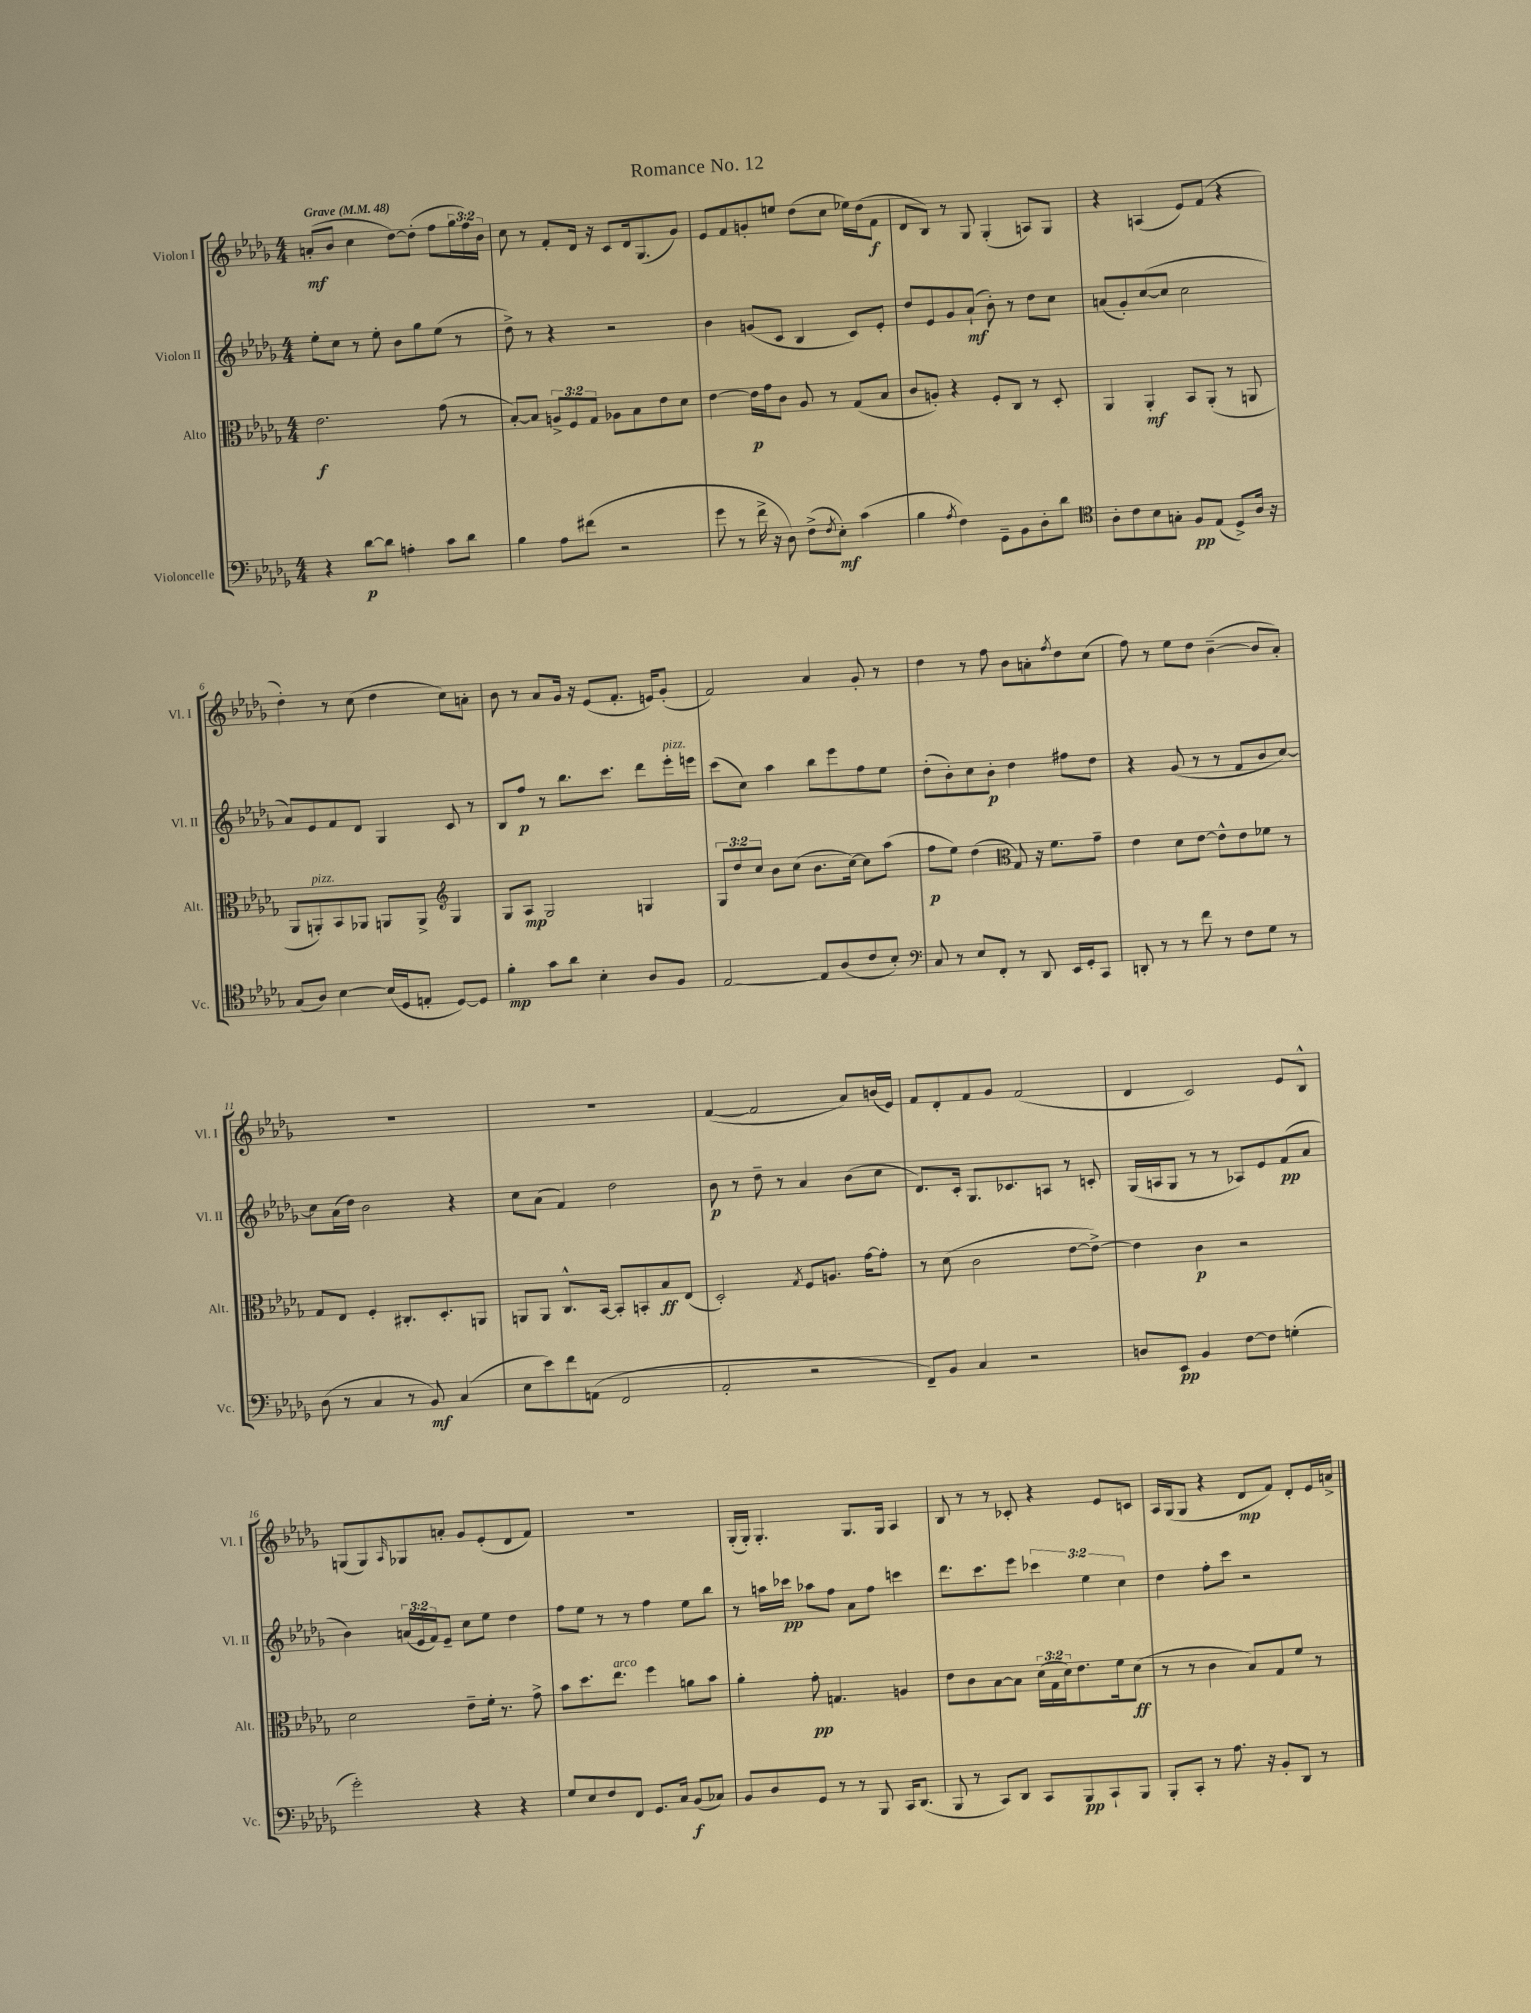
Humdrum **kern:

**kern	**dynam	**kern	**dynam	**kern	**dynam	**kern	**dynam
*part4	*part4	*part3	*part3	*part2	*part2	*part1	*part1
*staff4	*staff4	*staff3	*staff3	*staff2	*staff2	*staff1	*staff1
*I"Violoncelle	*	*I"Alto	*	*I"Violon II	*	*I"Violon I	*
*I'Vc.	*	*I'Alt.	*	*I'Vl. II	*	*I'Vl. I	*
*clefF4	*	*clefC3	*	*clefG2	*	*clefG2	*
*k[b-e-a-d-g-]	*	*k[b-e-a-d-g-]	*	*k[b-e-a-d-g-]	*	*k[b-e-a-d-g-]	*
*M4/4	*	*M4/4	*	*M4/4	*	*M4/4	*
*MM48	*	*MM48	*	*MM48	*	*MM48	*
=1	=1	=1	=1	=1	=1	=1	=1
!	!	!	!	!	!	!LO:TX:a:B:t=Grave	!
4r	.	2.e-\	f	8ee-'\L	.	(8an'/L	mf
.	.	.	.	8cc\J	.	8b-/J	.
[8d-\L	p	.	.	8r	.	4cc\	.
8d-\J]	.	.	.	8ee-'\	.	.	.
4An'\	.	.	.	8b-\L	.	[8dd-\L)	.
.	.	.	.	8gg-\	.	(8dd-'\J]	.
8c\L	.	(8g-\	.	(8ee-\J	.	8ff\L	.
8d-\J	.	8r	.	8r	.	24gg-\L	.
.	.	.	.	.	.	24ff\)	.
.	.	.	.	.	.	24b-\JJ	.
=2	=2	=2	=2	=2	=2	=2	=2
4B-\	.	[8B-'/L)	.	8dd-^\)	.	8cc\	.
.	.	8B-/J]	.	8r	.	8r	.
8A-\L	.	12An^/L	.	4r	.	8f'/L	.
.	.	12F/	.	.	.	.	.
(8f#X\J	.	.	.	.	.	16d-/Jk	.
.	.	12G-/J	.	.	.	.	.
.	.	.	.	.	.	16r	.
2r	.	8A-X\L	.	2r	.	8c/L	.
.	.	8B-\	.	.	.	16d-/k	.
.	.	.	.	.	.	(8.G-/	.
.	.	8e-\	.	.	.	.	.
.	.	8d-\J	.	.	.	8g-/J)	.
=3	=3	=3	=3	=3	=3	=3	=3
8g-\	.	[4e-\	.	4b-\	.	8e-/L	.
8r	.	.	.	.	.	8f/	.
16f^\	.	16e-\LL]	p	(8gn/L	.	8gn'/	.
16r	.	16g-\J	.	.	.	.	.
8D-\)	.	8c\J	.	8c/J	.	8een/J	.
(8F^\L	.	8A-/	.	4B-/	.	(8dd-\L	.
8qF/	.	.	.	.	.	.	.
8E-'\J)	mf	8r	.	.	.	8cc\J	.
(4c\	.	(8G-/L	.	8c/L)	.	16ee-X\LL)	.
.	.	.	.	.	.	(16dd-\J	.
.	.	8B-/J	.	8e-'/J	.	8f\J	f
=4	=4	=4	=4	=4	=4	=4	=4
4B-\	.	8c/L	.	8dd-/L	.	8d-/L	.
.	.	8An'/J)	.	8e-/	.	8B-/J)	.
8qA-/	.	.	.	.	.	.	.
4F\)	.	4r	.	8g-/	.	8r	.
.	.	.	.	(8a-`/J	mf	8G-/	.
8GG-~\L	.	8F'/L	.	8b-'\)	.	(4G-'/	.
8BB-\	.	8C/J	.	8r	.	.	.
8D-'\	.	8r	.	8dd-\L	.	8An/L)	.
8d-\J	.	8D-'/	.	8cc\J	.	8G-/J	.
=5	=5	=5	=5	=5	=5	=5	=5
*clefC4	*	*	*	*	*	*	*
8A-'\L	.	4AA-/	.	(8an/L	.	4r	.
8c\	.	.	.	8g-'/)	.	.	.
8B-\	.	4AA-'/	mf	([8cc/	.	(4An/	.
8Gn'\J	.	.	.	8cc/J]	.	.	.
8F/L	pp	8BB-/L	.	2cc\	.	8e-/L)	.
(8E-/J	.	(8AA-'/J	.	.	.	(8f/J	.
8D-^/L)	.	8r	.	.	.	4r	.
16A-/Jk	.	8AAn/	.	.	.	.	.
16r	.	.	.	.	.	.	.
!!LO:LB:g=z
=6	=6	=6	=6	=6	=6	=6	=6
(8G-/L	.	8AA-/L	.	8a-/L)	.	4dd-'\)	.
!	!	!LO:TX:a:i:t=pizz.	!	!	!	!	!
8A-/J)	.	8AAn'/)	.	8e-/	.	.	.
[4B-\	.	8BB-/	.	8f/	.	8r	.
.	.	8AA-X/J	.	8d-/J	.	(8cc\	.
(16B-/LL]	.	8AAn/L	.	4G-/	.	4dd-\	.
16D-/J	.	.	.	.	.	.	.
8En'/J	.	8AA^/J	.	.	.	.	.
*	*	*clefG2	*	*	*	*	*
[8D-/L)	.	4G-/	.	8c/	.	8cc\L)	.
8D-/J]	.	.	.	8r	.	8an'\J	.
=7	=7	=7	=7	=7	=7	=7	=7
4f'\	mp	8G-/L	.	8B-/L	.	8b-\	.
.	.	8A-/J	mp	8ff/J	p	8r	.
8g-\L	.	2G-/	.	8r	.	8a-/L	.
8a-\J	.	.	.	8.bb-\L	.	16g-/Jk	.
.	.	.	.	.	.	16r	.
4B-'\	.	.	.	.	.	(8e-/L	.
.	.	.	.	8.ccc\J	.	.	.
.	.	.	.	.	.	8.f'/J	.
8A-/L	.	4Gn/	.	8ddd-\L	.	.	.
.	.	.	.	.	.	16en/KL)	.
!	!	!	!	!LO:TX:a:i:t=pizz.	!	!	!
8F/J	.	.	.	16eee-'\L	.	(8g-'/J	.
.	.	.	.	16eeen\JJ	.	.	.
=8	=8	=8	=8	=8	=8	=8	=8
[2E-/	.	12G-/L	.	(8ccc\L	.	2f/)	.
.	.	12dd-/	.	.	.	.	.
.	.	.	.	8cc\J)	.	.	.
.	.	12cc/J	.	.	.	.	.
.	.	8b-\L	.	4aa-\	.	.	.
.	.	(8cc\J	.	.	.	.	.
8E-/L]	.	8.b-\L	.	8bb-\L	.	4a-/	.
(8A-/	.	.	.	8eee-\	.	.	.
.	.	[16cc\Jk)	.	.	.	.	.
8c/	.	8cc\L]	.	8ff\	.	8g-'/	.
8B-'/J)	.	(8aa-\J	.	8ee-\J	.	8r	.
=9	=9	=9	=9	=9	=9	=9	=9
*clefF4	*	*	*	*	*	*	*
8C/	.	8ff\L	p	(8dd-'\L	.	4dd-\	.
8r	.	8ee-\J)	.	8b-'\)	.	.	.
8E-/L	.	(4dd-\	.	8cc\	.	8r	.
8FF'/J	.	.	.	8b-'\J	p	8ff\	.
*	*	*clefC3	*	*	*	*	*
8r	.	8G-/)	.	4dd-\	.	8b-\L	.
8DD-/	.	16r	.	.	.	8an'\	.
.	.	8.f\L	.	.	.	.	.
.	.	.	.	.	.	8qff/	.
16EE-/LL	.	.	.	8ff#X\L	.	8dd-\	.
16GG-'/J	.	.	.	.	.	.	.
8CC/J	.	8g-~\J	.	8dd-\J	.	(8cc\J	.
=10	=10	=10	=10	=10	=10	=10	=10
8DDn'/	.	4e-\	.	4r	.	8ff\)	.
8r	.	.	.	.	.	8r	.
8r	.	8d-\L	.	(8g-/	.	8ee-\L	.
8f\	.	[8e-\J	.	8r	.	8dd-\J	.
8r	.	8e-^^\L]	.	8r	.	([4b-~\	.
8F\L	.	8e-\	.	8f/L	.	.	.
8G-\J	.	8f-X\J	.	8b-/	.	8b-/L]	.
8r	.	8r	.	[8cc/J)	.	8a-'/J)	.
!!LO:LB:g=z
=11	=11	=11	=11	=11	=11	=11	=11
(8D-\	.	8G-/L	.	8cc\L]	.	1r	.
8r	.	8E-/J	.	(16a-\L	.	.	.
.	.	.	.	16dd-\JJ)	.	.	.
4C/	.	4F'/	.	2b-\	.	.	.
8r	.	8.C#X'/L	.	.	.	.	.
8BB-/)	mf	.	.	.	.	.	.
.	.	8.D-'/	.	.	.	.	.
(4C/	.	.	.	4r	.	.	.
.	.	8AAn/J	.	.	.	.	.
=12	=12	=12	=12	=12	=12	=12	=12
8E-\L	.	8AAn/L	.	8cc\L	.	1r	.
8e-\)	.	8AA/J	.	(8a-\J	.	.	.
8f\	.	8.C^^/L	.	4f/)	.	.	.
(8AAn\J	.	.	.	.	.	.	.
.	.	[16BB-/Jk	.	.	.	.	.
2FF/	.	8BB-'/L]	.	2dd-\	.	.	.
.	.	8BBn'/	.	.	.	.	.
.	.	8B-/	ff	.	.	.	.
.	.	(8E-/J	.	.	.	.	.
=13	=13	=13	=13	=13	=13	=13	=13
2AA-'/	.	2D-'/)	.	8b-\	p	([4f/	.
.	.	.	.	8r	.	.	.
.	.	.	.	8dd-~\	.	2f/]	.
.	.	.	.	8r	.	.	.
.	.	8qG-/	.	.	.	.	.
2r	.	8F/L	.	4a-/	.	.	.
.	.	8.An/J	.	.	.	.	.
.	.	.	.	(8b-\L	.	8a-/L)	.
.	.	[16g-\KL	.	.	.	.	.
.	.	8g-'\J]	.	8cc\J	.	(16bn/L	.
.	.	.	.	.	.	16e-/JJ)	.
=14	=14	=14	=14	=14	=14	=14	=14
8FF~/L)	.	8r	.	8.d-/L)	.	8f/L	.
8BB-/J	.	(8d-\	.	.	.	8d-'/	.
.	.	.	.	16c'/Jk	.	.	.
4C/	.	2c\	.	8.G-/L	.	8f/	.
.	.	.	.	.	.	8g-/J	.
.	.	.	.	8.c-X/	.	.	.
2r	.	.	.	.	.	(2f/	.
.	.	.	.	8An/J	.	.	.
.	.	[8e-\L	.	8r	.	.	.
.	.	8e-^\J_)	.	8cn'/	.	.	.
=15	=15	=15	=15	=15	=15	=15	=15
8Dn/L	.	4e-\]	.	(16G-/LL	.	4d-/	.
.	.	.	.	16An/J	.	.	.
8EE-/J	pp	.	.	8G-/J	.	.	.
4BB-/	.	4c\	p	8r	.	2c/)	.
.	.	.	.	8r	.	.	.
[8F\L	.	2r	.	8A-X/L)	.	.	.
8F\J]	.	.	.	8e-/	.	.	.
(4Gn'\	.	.	.	(8f/	pp	8e-/L	.
.	.	.	.	8a-/J	.	8B-^^/J	.
!!LO:LB:g=z
=16	=16	=16	=16	=16	=16	=16	=16
2g-'\)	.	2d-\	.	4b-\)	.	(8Gn/L	.
.	.	.	.	.	.	8G/)	.
.	.	.	.	.	.	16qqA-/	.
.	.	.	.	(24an/LL	.	8G-X/	.
.	.	.	.	24e-/	.	.	.
.	.	.	.	24f/J)	.	.	.
.	.	.	.	8e-~/J	.	8an'/J	.
4r	.	8e-~\L	.	8cc\L	.	8g-/L	.
.	.	16f'\Jk	.	8ee-\J	.	(8e-'/	.
.	.	8.r	.	.	.	.	.
4r	.	.	.	4dd-\	.	8d-/	.
.	.	8g-^\	.	.	.	8f/J)	.
=17	=17	=17	=17	=17	=17	=17	=17
8G-/L	.	8b-\L	.	8ff\L	.	1r	.
8E-/	.	8.dd-\	.	8ee-\J	.	.	.
8F/	.	.	.	8r	.	.	.
!	!	!LO:TX:a:i:t=arco	!	!	!	!	!
.	.	8.ee-\J	.	.	.	.	.
8FF/J	.	.	.	8r	.	.	.
8.GG-/L	.	4ff\	.	4ff\	.	.	.
16C/Jk	.	.	.	.	.	.	.
(8BB-/L	f	8an\L	.	8ee-\L	.	.	.
8C-X/J)	.	8b-\J	.	8bb-\J	.	.	.
=18	=18	=18	=18	=18	=18	=18	=18
8BB-/L	.	4a-'\	.	8r	.	(16G-'/LL	.
.	.	.	.	.	.	16G-'/JJ)	.
8D-/	.	.	.	16aan\LL	.	4.G-'/	.
.	.	.	.	16ccc-X\JJ	pp	.	.
8GG-/J	.	8g-'\	pp	8aa-X\L	.	.	.
8r	.	4.Gn/	.	8ff\J	.	.	.
8r	.	.	.	8a-\L	.	8.G-/L	.
8BBB-/	.	.	.	8ff\J	.	.	.
.	.	.	.	.	.	16G-/Jk	.
16CC/KL	.	4An/	.	4cccn\	.	4A-/	.
(8.DD-/J	.	.	.	.	.	.	.
=19	=19	=19	=19	=19	=19	=19	=19
8BBB-/	.	8e-\L	.	8.ddd-\L	.	8B-/	.
8r	.	8c\	.	.	.	8r	.
.	.	.	.	8.ccc\	.	.	.
8CC/L)	.	[8B-\	.	.	.	8r	.
8DD-/J	.	8B-\J]	.	8eee-\J	.	8c-X'/	.
8CC/L	.	(24d-\LL	.	6ccc-X\	.	4r	.
.	.	24G-\	.	.	.	.	.
.	.	24d-\J)	.	.	.	.	.
8BBB-/	pp	8.e-\	.	.	.	.	.
.	.	.	.	6ee-\	.	.	.
8CC`/	.	.	.	.	.	8e-/L	.
.	.	16f\k	.	.	.	.	.
.	.	.	.	6cc\	.	.	.
8BBB-/J	.	(8d-\J	ff	.	.	8cn/J	.
=20	=20	=20	=20	=20	=20	=20	=20
8BBB-'/L	.	8r	.	4dd-\	.	16A-/LL	.
.	.	.	.	.	.	(16G-/J	.
8CC'/J	.	8r	.	.	.	8G-/J	.
8r	.	4c\	.	8ff'\L	.	4r	.
8.A-\	.	.	.	8ccc\J	.	.	.
.	.	8B-/L)	.	2r	.	8d-/L	mp
16r	.	.	.	.	.	.	.
8BB-'/L	.	8G-/	.	.	.	8f/J)	.
8DD-/J	.	8f/J	.	.	.	8d-'/L	.
8r	.	8r	.	.	.	16e-/L	.
.	.	.	.	.	.	16an^/JJ	.
==	==	==	==	==	==	==	==
*-	*-	*-	*-	*-	*-	*-	*-
